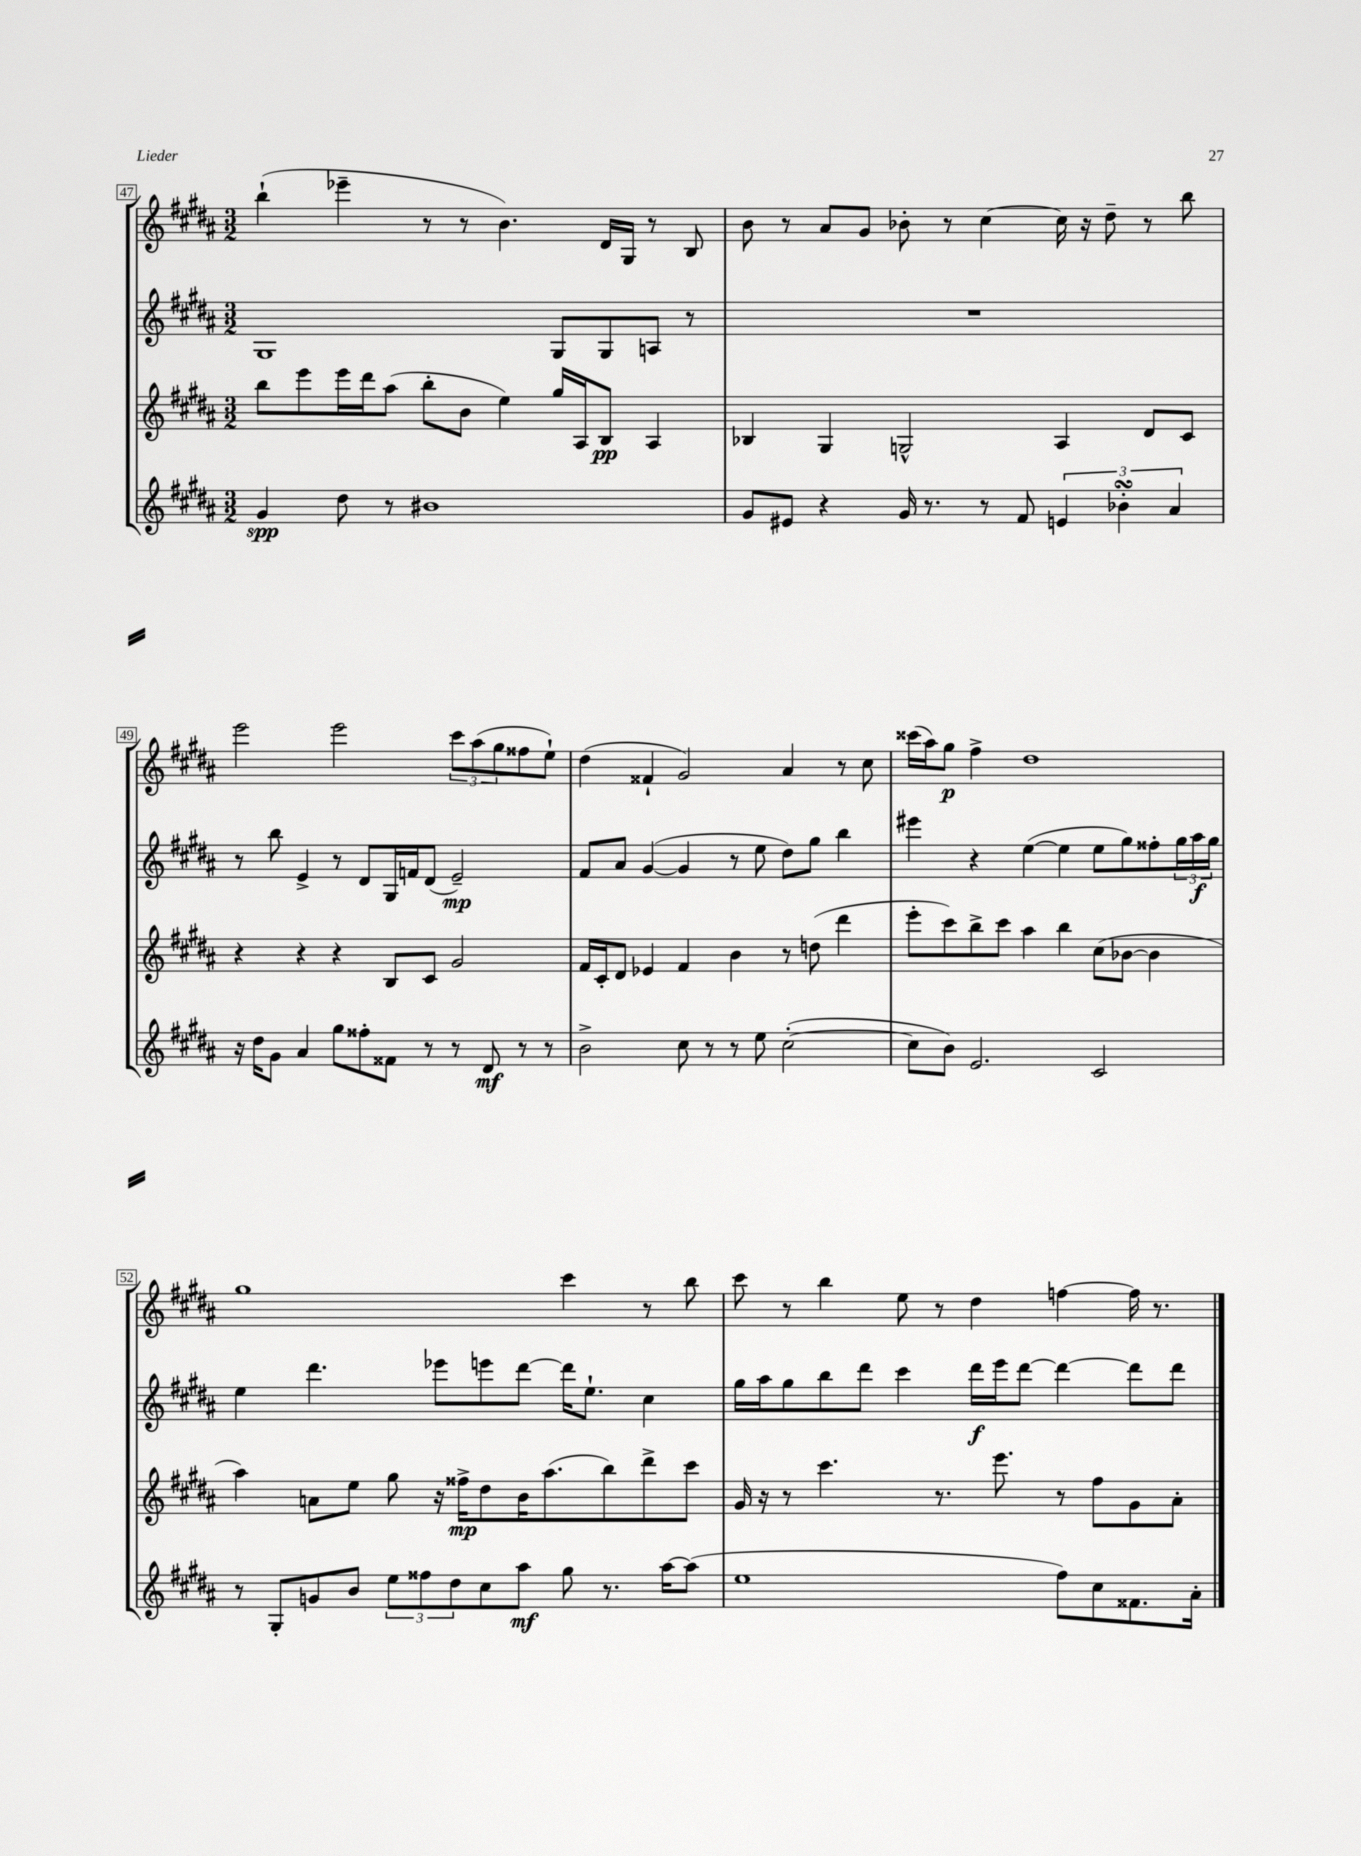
<<
\new StaffGroup <<
\new Staff = "s0" {
    \clef treble \key b \major \numericTimeSignature \time 3/2
    b''4-!( ees'''4-- r8 r8 b'4.) dis'16 gis16 r8 b8 |
    b'8 r8 ais'8 gis'8 bes'8-. r8 cis''4~ cis''16 r16 dis''8-- r8 b''8 |
    e'''2 e'''2 \tuplet 3/2 { cis'''8 ais''8( gis''8 } fisis''8 e''8-!) |
    dis''4( fisis'4-! gis'2) ais'4 r8 cis''8 |
    cisis'''16( ais''16) gis''8\p fis''4-> dis''1 |
    gis''1 cis'''4 r8 b''8 |
    cis'''8 r8 b''4 e''8 r8 dis''4 f''4~ f''16 r8. \bar "|." |
}
\new Staff = "s1" {
    \clef treble \key b \major \numericTimeSignature \time 3/2
    gis1 gis8 gis8 a8 r8 |
    R1. |
    r8 b''8 e'4-> r8 dis'8 gis16 f'16 dis'8( e'2--\mp) |
    fis'8 ais'8 gis'4~( gis'4 r8 e''8 dis''8) gis''8 b''4 |
    eis'''4 r4 e''4~( e''4 e''8 gis''8) fisis''8-. \tuplet 3/2 { gis''16 ais''16\f gis''16 } |
    e''4 dis'''4. ees'''8 e'''8 dis'''8~ dis'''16 e''8.-! cis''4 |
    gis''16 ais''16 gis''8 b''8 dis'''8 cis'''4 dis'''16\f e'''16 dis'''8~ dis'''4~ dis'''8 dis'''8 \bar "|." |
}
\new Staff = "s2" {
    \clef treble \key b \major \numericTimeSignature \time 3/2
    b''8 e'''8 e'''16 dis'''16 ais''8( b''8-. b'8 e''4) gis''16 ais16 b8\pp ais4 |
    bes4 gis4 g2-^ ais4 dis'8 cis'8 |
    r4 r4 r4 b8 cis'8 gis'2 |
    fis'16 cis'16-. dis'8 ees'4 fis'4 b'4 r8 d''8( dis'''4 |
    e'''8-. cis'''8) b''8-> cis'''8 ais''4 b''4 cis''8( bes'8~ bes'4 |
    ais''4) a'8 e''8 gis''8 r16 fisis''16->\mp dis''8 b'16 ais''8.( b''8) dis'''8-> cis'''8 |
    gis'16 r16 r8 cis'''4. r8. e'''8. r8 fis''8 gis'8 ais'8-. \bar "|." |
}
\new Staff = "s3" {
    \clef treble \key b \major \numericTimeSignature \time 3/2
    gis'4\spp dis''8 r8 bis'1 |
    gis'8 eis'8 r4 gis'16 r8. r8 fis'8 \tuplet 3/2 { e'4 bes'4-.\turn ais'4 } |
    r16 dis''16 gis'8 ais'4 gis''8 fisis''8-. fisis'8 r8 r8 dis'8\mf r8 r8 |
    b'2-> cis''8 r8 r8 e''8 cis''2~-.( |
    cis''8 b'8) e'2. cis'2 |
    r8 gis8-. g'8 b'8 \tuplet 3/2 { e''8 fisis''8 dis''8 } cis''8 ais''8\mf gis''8 r8. ais''16~ ais''8( |
    e''1 fis''8) cis''8 fisis'8. ais'16-. \bar "|." |
}
>>
>>
\layout { \context { \Score currentBarNumber = #47 \override BarNumber.stencil = #(make-stencil-boxer 0.1 0.3 ly:text-interface::print) } }
